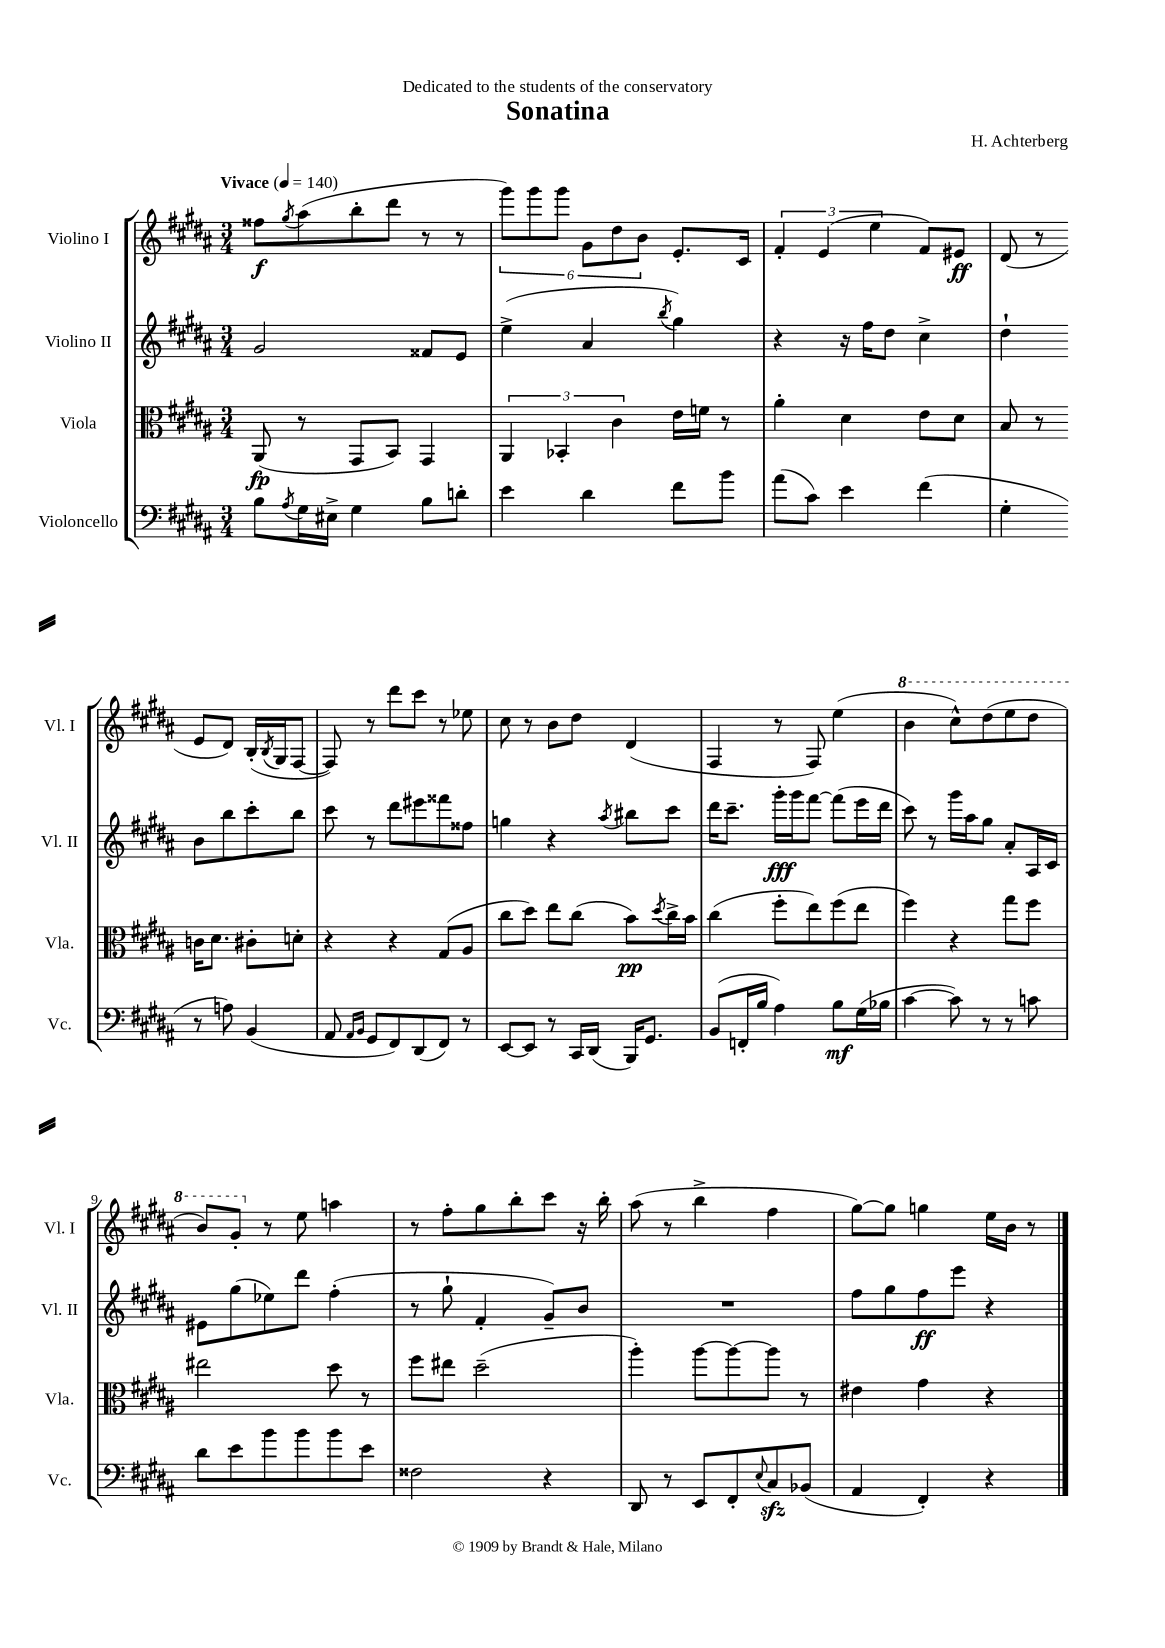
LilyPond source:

\header { title = "Sonatina" composer = "H. Achterberg" dedication = "Dedicated to the students of the conservatory" }
<<
\new StaffGroup <<
\new Staff = "s0" \with { instrumentName = "Violino I" shortInstrumentName = "Vl. I" } {
    \clef treble \key b \major \numericTimeSignature \time 3/4 \tempo "Vivace" 4 = 140
    fisis''8\f \acciaccatura { gis''8 } ais''8( b''8-. dis'''8 r8 r8 |
    \tuplet 6/4 { gis'''8) gis'''8 gis'''8 gis'8 dis''8 b'8 } e'8.-. cis'16 |
    \tuplet 3/2 { fis'4-. e'4( e''4 } fis'8) eis'8\ff |
    dis'8( r8 e'8 dis'8) b16-.( \acciaccatura { b8 } gis16 fis8~ |
    fis8) r8 dis'''8 cis'''8 r8 ees''8 |
    cis''8 r8 b'8 dis''8 dis'4( |
    fis4 r8 fis8) e''4( |
    \ottava #1 b''4 cis'''8-^) dis'''8( e'''8 dis'''8 |
    b''8) gis''8-. \ottava #0 r8 e''8 a''4 |
    r8 fis''8-. gis''8 b''8-. cis'''8 r16 b''16-. |
    ais''8( r8 b''4-> fis''4 |
    gis''8~) gis''8 g''4 e''16 b'16 r8 \bar "|." |
}
\new Staff = "s1" \with { instrumentName = "Violino II" shortInstrumentName = "Vl. II" } {
    \clef treble \key b \major \numericTimeSignature \time 3/4
    gis'2 fisis'8 e'8 |
    e''4->( ais'4 \acciaccatura { b''8 } gis''4) |
    r4 r16 fis''16 dis''8 cis''4-> |
    dis''4-! b'8 b''8 cis'''8-. b''8 |
    cis'''8 r8 dis'''8 eis'''8 fisis'''8 fisis''8 |
    g''4 r4 \acciaccatura { ais''8 } bis''8 cis'''8 |
    dis'''16 cis'''8.-- gis'''16-.\fff gis'''16 fis'''8~ fis'''8( e'''16 dis'''16 |
    cis'''8) r8 gis'''16 ais''16 gis''8 ais'8-. ais16 cis'16 |
    eis'8 gis''8( ees''8) dis'''8 fis''4-.( |
    r8 gis''8-! fis'4-. gis'8--) b'8 |
    R2. |
    fis''8 gis''8 fis''8\ff e'''8 r4 \bar "|." |
}
\new Staff = "s2" \with { instrumentName = "Viola" shortInstrumentName = "Vla." } {
    \clef alto \key b \major \numericTimeSignature \time 3/4
    ais,8\fp( r8 gis,8 b,8) gis,4 |
    \tuplet 3/2 { ais,4 bes,4-. cis'4 } e'16 f'16 r8 |
    ais'4-. dis'4 e'8 dis'8 |
    b8 r8 c'16 dis'8. cis'8-. d'8-. |
    r4 r4 gis8( ais8 |
    cis''8 dis''8) e''8 cis''8( b'8\pp) \acciaccatura { dis''8 } cis''16-> b'16 |
    cis''4( fis''8-. e''8) fis''8( e''8 |
    fis''4) r4 gis''8 fis''8 |
    eis''2 dis''8 r8 |
    fis''8 eis''8 dis''2--( |
    ais''4-.) ais''8~ ais''8~ ais''8 r8 |
    eis'4 gis'4 r4 \bar "|." |
}
\new Staff = "s3" \with { instrumentName = "Violoncello" shortInstrumentName = "Vc." } {
    \clef bass \key b \major \numericTimeSignature \time 3/4
    b8 \acciaccatura { ais8 } gis16 eis16-> gis4 b8 d'8-. |
    e'4 dis'4 fis'8 b'8 |
    ais'8( cis'8) e'4 fis'4( |
    gis4-. r8 a8) b,4( |
    ais,8 \grace { ais,16 b,16 } gis,8 fis,8) dis,8( fis,8) r8 |
    e,8~ e,8 r8 cis,16 dis,16( b,,16) gis,8. |
    b,8( f,16-. b16 ais4) b8\mf gis16( bes16 |
    cis'4~ cis'8) r8 r8 c'8 |
    dis'8 e'8 b'8 b'8 b'8 e'8 |
    fisis2 r4 |
    dis,8 r8 e,8 fis,8-. \appoggiatura { e8 } cis8\sfz bes,8( |
    ais,4 fis,4-.) r4 \bar "|." |
}
>>
>>
